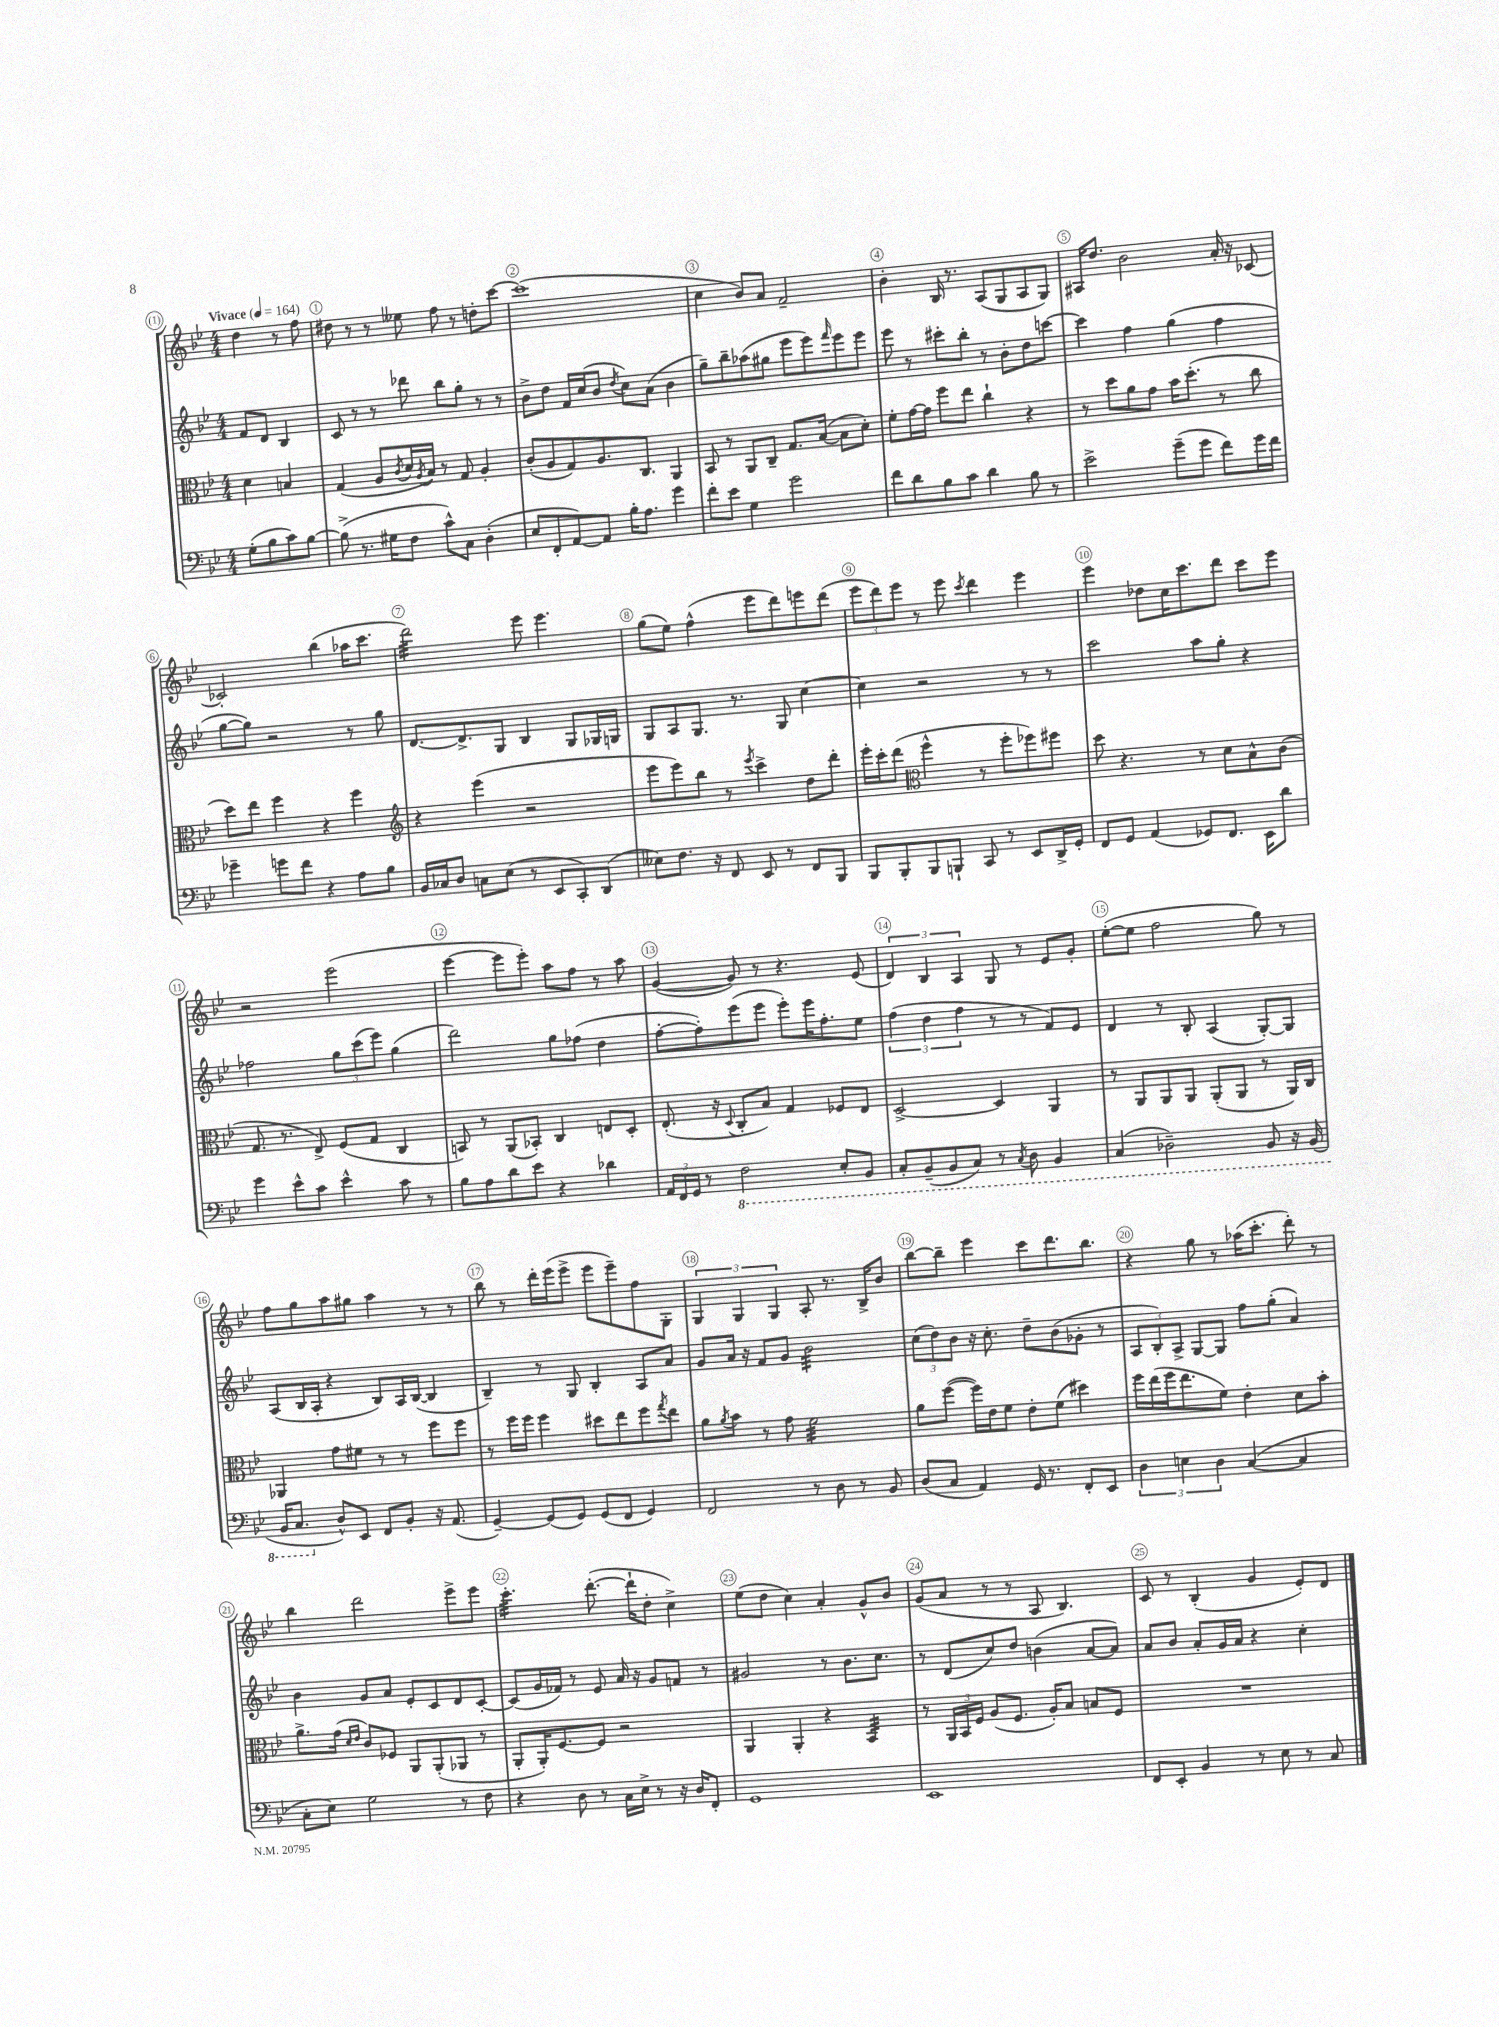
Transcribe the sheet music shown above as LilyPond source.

<<
\new StaffGroup <<
\new Staff = "s0" {
    \clef treble \key bes \major \numericTimeSignature \time 4/4 \partial 2 \tempo "Vivace" 4 = 164
    d''4 r8 f''8 |
    dis''8 r8 r8 eeses''8 f''8 r8 d''8-. c'''8~ |
    c'''1( |
    c''4 bes'8) a'8 f'2-- |
    bes'4-. bes16 r8. a8( g8 a8 g8) |
    ais16 d''8. bes'2 a'16-. r16 ces'8~ |
    ces'2-. bes''4( aes''16 c'''8. |
    d'''2:32) ees'''8 ees'''4. |
    g''8( ees''8) f''4-^( ees'''8 d'''8) e'''8 d'''8( |
    \tuplet 3/2 { ees'''8 d'''8) ees'''8 } r8 ees'''8 \acciaccatura { c'''8 } d'''4 ees'''4 |
    ees'''4 des''8 c''16 c'''8. d'''8 c'''8 ees'''8 |
    r2 ees'''2( |
    ees'''4~ ees'''8 ees'''8-.) a''8 f''8 r8 a''8 |
    g'4~( g'8) r8 r4. ees'8( |
    \tuplet 3/2 { d'4) bes4 a4 } g8 r8 ees'8 g'8-. |
    ees''8~-.( ees''8 f''2 g''8) r8 |
    f''8 g''8 a''8 gis''8 a''4 r8 r8 |
    bes''8 r8 d'''16-. ees'''16( ees'''8-> ees'''8 ees'''8--) f''8 g8-. |
    \tuplet 3/2 { g4 g4 g4 } a8-. r8. bes16-> bes'8 |
    bes''8~ bes''8-- ees'''4 c'''8 d'''8. bes''8. |
    r4 g''8 r8 aes''16( c'''8.-. d'''8-.) r8 |
    bes''4 d'''2 ees'''8-> ees'''8 |
    c'''4.:32-. d'''8.~-.( d'''16-! d''8-. c''4->) |
    ees''8( d''8 c''4) a'4-. g'8-^ bes'8 |
    g'8( a'8 r8 r8 a8 bes4.) |
    c'8 r8 bes4-.( g'4 ees'8-.) d'8 \bar "|." |
}
\new Staff = "s1" {
    \clef treble \key bes \major \numericTimeSignature \time 4/4 \partial 2
    f'8 d'8 bes4 |
    c'8 r8 r8 des'''8 bes''8 g''8-. r8 r8 |
    bes'8-> d''8 f'16 c''16( bes'8 \acciaccatura { d''8 } c''8) a'8( bes'4 |
    g''8--) bes''8-- aes''8( gis''8 ees'''8 ees'''8) \grace { f'''16 } ees'''8 ees'''8 |
    ees'''8 r8 cis'''8-. bes''8-. r8 bes'8-. d''8 c'''8~ |
    c'''4 f''4 g''4( f''4 |
    g''8~ g''8) r2 r8 g''8 |
    d'8.~ d'8.-> g8 bes4 g8 ges16 g16 |
    g8 a8 g8. r8. g8 c''4~ |
    c''4 r2 r8 r8 |
    c'''2 a''8 g''8-. r4 |
    fes''2 \tuplet 3/2 { g''8 c'''8( ees'''8) } g''4( |
    d'''2) g''8 fes''8( d''4 |
    f''8~-. f''8-.) ees'''8( ees'''8 ees'''8-.) ees'''16 f''8.-. ees''8 |
    \tuplet 3/2 { f''4( d''4 f''4 } r8 r8 f'8) ees'8 |
    d'4 r8 bes8-. a4( g8~-.) g8 |
    a8( bes16 a16-. r4 bes8) a16 bes16~( bes4 |
    bes4--) r8 g8 bes4-. a8 a'8 |
    g'8 a'16 r16 f'8 g'8 bes'2:32 |
    \tuplet 3/2 { c''8( d''8) bes'8 } r16 c''8.-. d''8-- bes'8( ges'8-. r8 |
    \tuplet 3/2 { a8 bes8-.) a8-> } g8~ g8 f''8 g''8-.( a'4) |
    bes'4 g'8 a'8 ees'8-. c'8 d'8 c'8~-. |
    c'8( g'16 fes'16) r8 ees'8 a'16 r16 g'8 f'8 r8 |
    gis'2 r8 bes'8. c''8. |
    r8 d'8( c''8) d''8 b'4( a'8~ a'8) |
    a'8 bes'8 a'8-. g'16 a'16 r4 c''4-. \bar "|." |
}
\new Staff = "s2" {
    \clef alto \key bes \major \numericTimeSignature \time 4/4 \partial 2
    d'4 b4 |
    g4( a8 \acciaccatura { c'8 } d'16 \acciaccatura { a8 } bes16) r8 g8 a4-. |
    c'8-.( a8 g8) a8. c8. a,4 |
    bes,8 r8 a,8 c8-- g8. bes16~( bes8 d'8-.) |
    f'8-. g'16~ g'16 f''8 ees''8 c''4-! r4 |
    r8 d''8 a'8 g'8 bes'16 d''8.-.( r8 c''8 |
    d''8) ees''8 f''4 r4 f''4 |
    \clef treble r4 ees'''4( r2 |
    ees'''8 ees'''8) bes''8 r8 \acciaccatura { ees'''8 } c'''4-> d''8 d'''8-. |
    ees'''16-. c'''16-. d'''8( \clef alto f''4-^ r8 f''8-. fes''8) fis''8 |
    d''8 r4. r8 d'8 bes8-^ c'8( |
    g8. r8. ees8->) f8( g8 c4 |
    b,8) r8 a,8( bes,8-.) c4 e8 d8-. |
    ees8.-.( r16 \appoggiatura { d8 } c8-. bes8) g4 fes8 ees8 |
    d2~-> d4 a,4 |
    r8 a,8 a,8 a,8 a,8-.( a,8 r8 a,16) c16 |
    aes,4 g'8 fis'8 r8 r8 f''8 f''8 |
    r8 f''16 f''16 f''4 dis''8 ees''8 f''8 \acciaccatura { g''8 } ees''8 |
    a'8 \acciaccatura { a'8 } bes'8 r8 g'8 f'2:32 |
    a'8 f''8~( f''16) ees'16 f'8 ees'8-. f'8( dis''4) |
    f''16 ees''16( f''16 ees''8. f'8) ees'4-. d'8 bes'8-. |
    a'8.-> g'16( \grace { d'16 ees'16 } c'8) fes8 a,8 a,8-.( aes,8 r8 |
    a,8-. a,16-.) f8.~ f8 r2 |
    a,4 a,4-. r4 bes,4:32 |
    r8 \tuplet 3/2 { a,16 bes,16 f16 } a8( f8. a16-.) bes8 b8 f8 |
    R1 \bar "|." |
}
\new Staff = "s3" {
    \clef bass \key bes \major \numericTimeSignature \time 4/4 \partial 2
    g8-.( bes8 c'8) bes8~ |
    bes8->( r8. gis16 f8 c'8-^) c8 d4-.( |
    ees8 f,8-. a,8~) a,8 bes16-. a8. g'4 |
    f'8-. ees'8 g4 g'2 |
    f'8 d'8 bes8 c'8 d'4 bes8 r8 |
    ees'2-> g'8--( g'8 f'8) g'16 f'16 |
    ges'4-- g'8 f'8 r4 a8 bes8 |
    bes,16 ces16 d8 c8 ees8( r8 ees,8 c,8-.) d,8( |
    eeses8) f8. r16 f,8 ees,8 r8 f,8 bes,,8 |
    bes,,8 bes,,8-. bes,,8 b,,8-! c,8 r8 ees,8 d,16-> g,16-. |
    f,8 g,8 a,4( ges,8) f,8. ees,16 d'8 |
    g'4 ees'8-^ c'8 ees'4-^ c'8 r8 |
    bes8 a8 d'8 ees'8 r4 des'4 |
    \tuplet 3/2 { a,16 f,16 g,16 } r8 \ottava #-1 f,2 ees,8-. bes,,8 |
    c,8-. bes,,8--( bes,,8 c,8) r8 \acciaccatura { c,8 } d,8 bes,,4 |
    c,4( des,2--) bes,,8 r16 bes,,16( |
    bes,,16 c,8. \ottava #0 d8-^) ees,8 f,8 bes,8-. r16 a,8.( |
    g,4~--) g,8( g,8) g,8( f,8 g,4) |
    f,2 r8 d8 r8 bes,8 |
    d8( c8 a,4) g,16 r8. f,8-. ees,8 |
    \tuplet 3/2 { d4 e4 d4 } c4~( c4 |
    c8-. ees8) g2 r8 f8 |
    r4 d8 r8 c16 ees16-> r8 r16 d16 f,8-. |
    g,1 |
    ees,1 |
    f,8 ees,8-. bes,4 r8 ees8 r8 c8 \bar "|." |
}
>>
>>
\layout { \context { \Score \override BarNumber.break-visibility = ##(#f #t #t) barNumberVisibility = #all-bar-numbers-visible \override BarNumber.stencil = #(make-stencil-circler 0.1 0.3 ly:text-interface::print) } }
